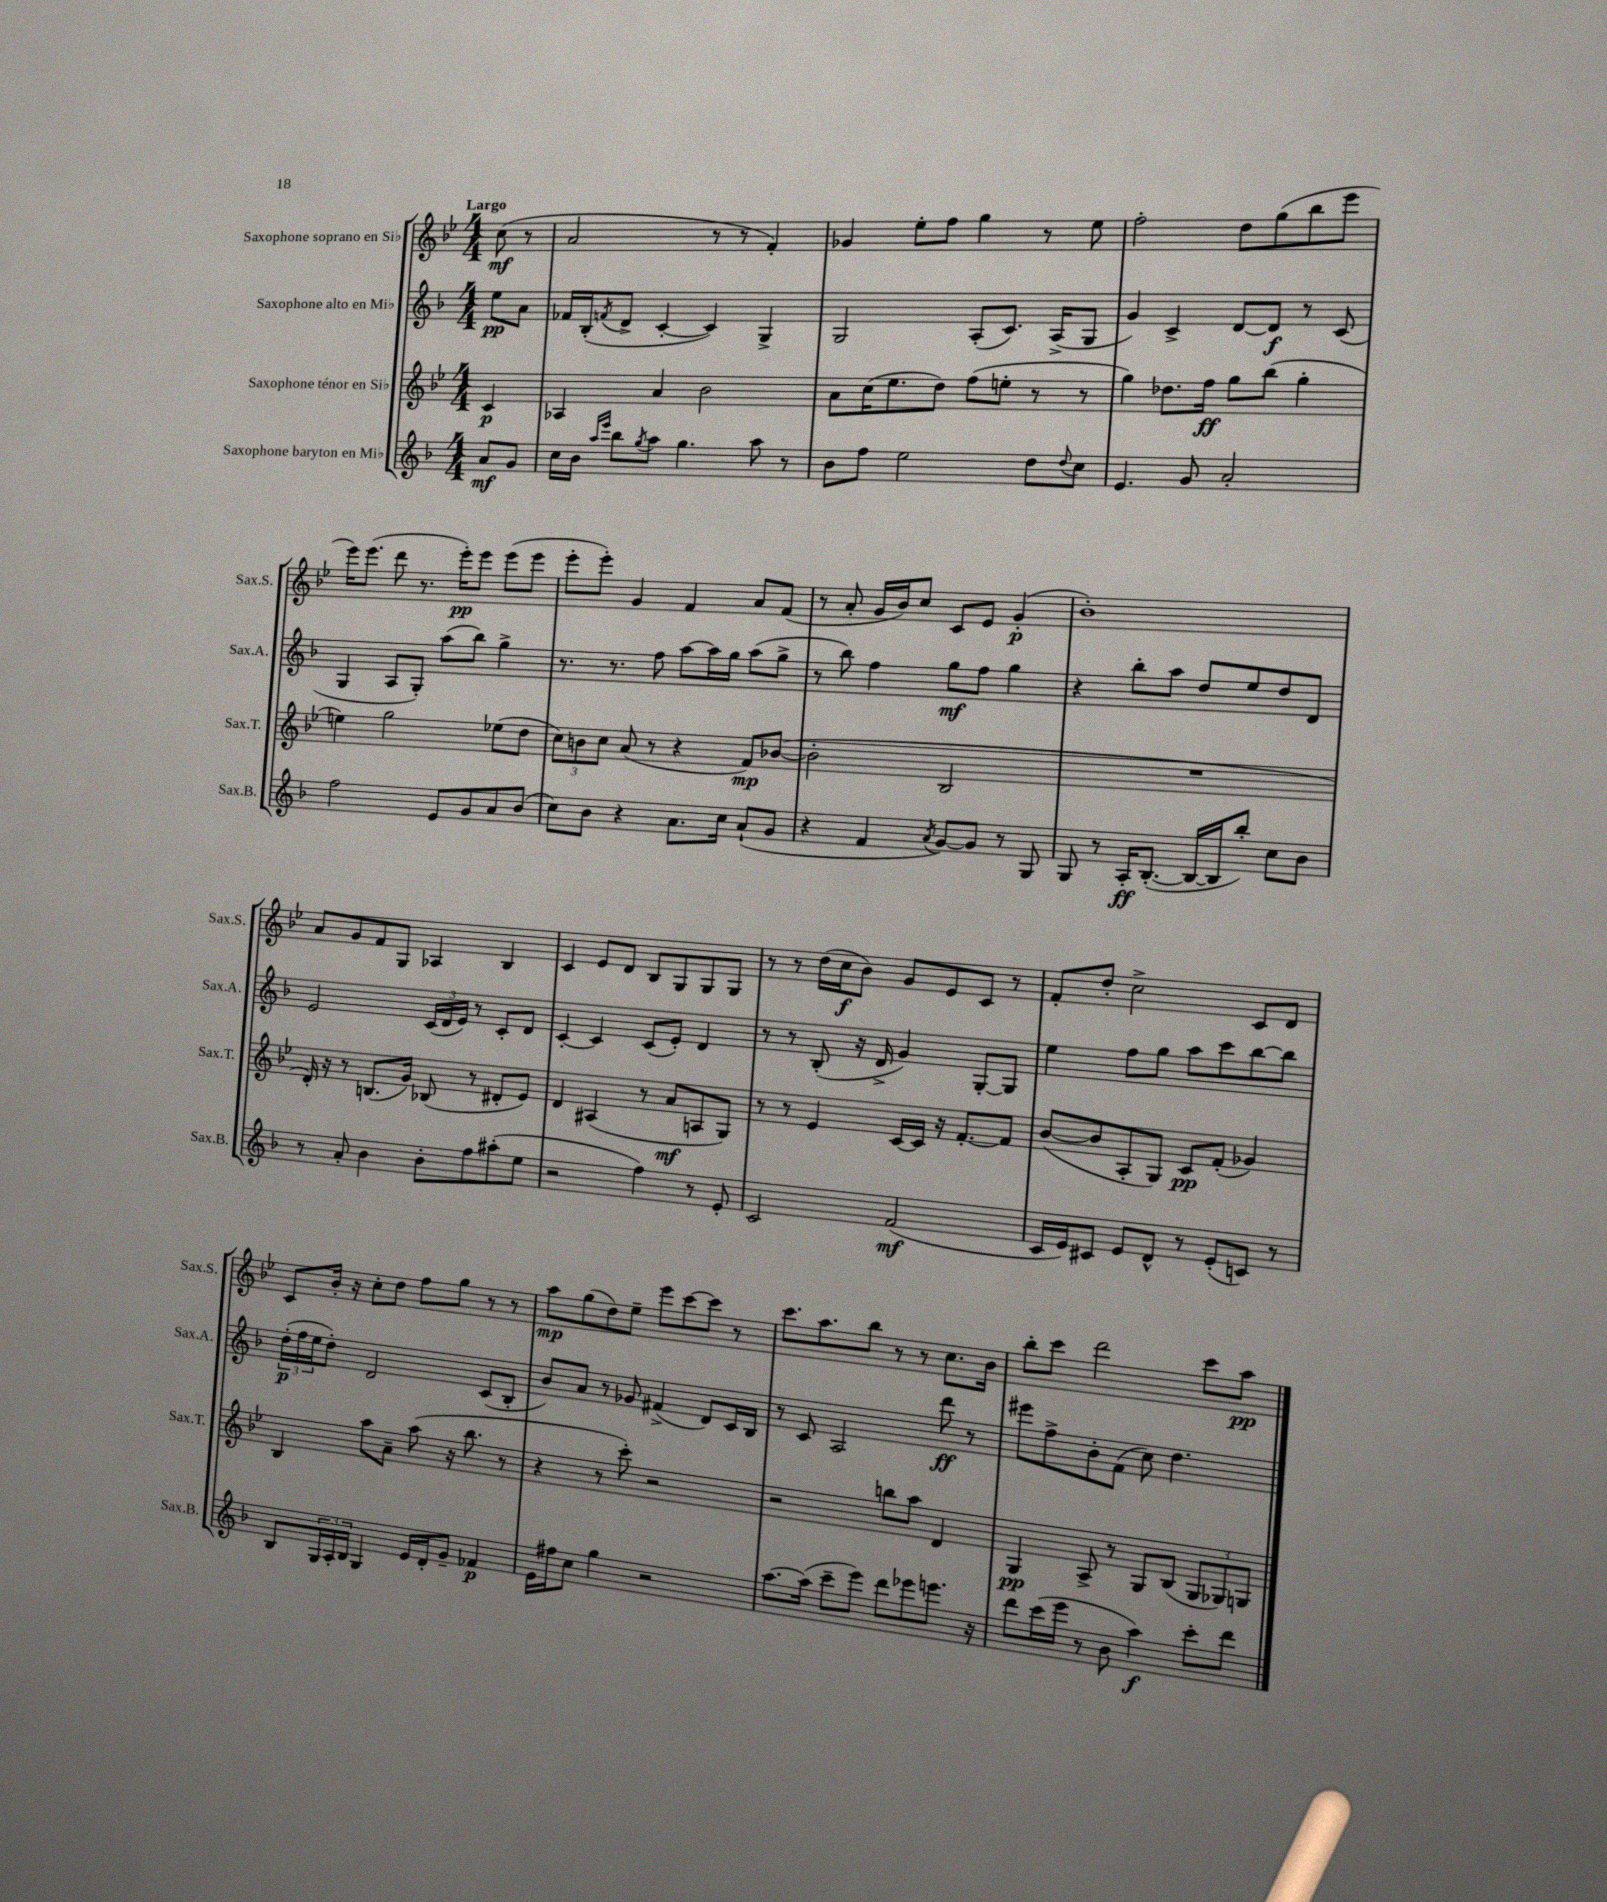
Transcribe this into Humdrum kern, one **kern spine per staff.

**kern	**kern	**kern	**kern
*staff4	*staff3	*staff2	*staff1
*clefG2	*clefG2	*clefG2	*clefG2
*k[b-]	*k[b-e-]	*k[b-]	*k[b-e-]
*M4/4	*M4/4	*M4/4	*M4/4
8a	4c	8ee	(8cc
8g	.	8a	8r
=	=	=	=
16cc	4A-	16f-	2a
16b-	.	(16B-'	.
16qqaa	.	.	.
16qqeee	.	8qf	.
8bb-	.	8d^	.
8qgg	.	.	.
8aa	4a	[4c'	.
4.gg	.	.	.
.	2b-	4c])	8r
.	.	.	8r
8aa	.	4G^	4f')
8r	.	.	.
=	=	=	=
8b-	8a	2G	4g-
8ff	(16cc	.	.
.	8.ee-	.	.
2ee	.	.	8ee-'
.	8dd)	.	8ff
.	(8ff	(8A'	4gg
.	8ee'	8.c)	.
8dd	8r	.	8r
.	.	(16A^	.
8qqdd	.	.	.
8cc	8r	8G	8ee-
=	=	=	=
4.e	4gg)	4g)	2ff'
.	8.dd-	4c^	.
8g	.	.	.
.	16ff	.	.
2a'	8gg	[8d	8dd
.	(8bb-	8d]	(8gg
.	4gg'	8r	8bb-
.	.	(8c	8eee-
=	=	=	=
2ff	4ee)	4G	16eee-)
.	.	.	(8.eee-
.	2gg	8A	8ddd
.	.	8G')	8.r
8e	.	(8aa	.
.	.	.	16eee-')
8g	.	8bb-)	8eee-
8a	(8ee-	4gg^	(8eee-
(8b-	8dd	.	8eee-
=	=	=	=
8cc)	12cc)	8.r	8eee-'
.	12b	.	.
8b-	.	.	8eee-')
.	12cc	.	.
.	.	8.r	.
4r	(8a	.	4g
.	8r	8ff	.
8.a	4r	[8aa	4f
.	.	16aa]	.
16cc	.	16gg	.
(8a`	8f)	(8aa	8a
8g	([8b-	8gg^	(8f
=	=	=	=
4r	2b-']	8r	8r
.	.	8bb-)	8a'
4f	.	4ff	16g
.	.	.	16b-)
.	.	.	8cc
8qa	.	.	.
[8g)	2B-	8gg	8c
8g]	.	8ff	8e-
8r	.	4gg	(4g'
8G	.	.	.
=	=	=	=
8G	1r	4r	1b-')
8r	.	.	.
16A'	.	8bb-'	.
([8.B-'	.	.	.
.	.	8aa	.
16B-_	.	8dd	.
16B-]	.	.	.
8bb-')	.	8ee	.
8cc	.	8dd	.
8b-	.	8d	.
=	=	=	=
8r	16d')	2e	8a
.	16r	.	.
8a'	8r	.	8g
4b-	(8.B	.	8f
.	.	.	8G
.	16g)	.	.
8b-'	(8B-	(24c	4A-
.	.	24d	.
.	.	24e)	.
8ff	8r	8r	.
(8aa#'	8d#'	8c'	4B-
8ee	8e-)	8d	.
=	=	=	=
2r	4d	[4c'	4c
.	(4A#	4c]	8e-
.	.	.	8d
4ff)	8r	(8c	8B-
.	8a	8e')	8G
8r	8A	4d	8G
8e'	8G)	.	8G
=	=	=	=
2c	8r	8r	8r
.	8r	8r	8r
.	4e-	(8B-'	(16dd
.	.	.	16cc
.	.	16r	8b-)
.	.	16d^	.
(2f	[16c	4g)	8g
.	16c]	.	.
.	16r	.	8e-
.	[8.f'	.	.
.	.	[8G'	8c
.	8f]	8G]	8r
=	=	=	=
16c	([8b-	4ee	8f'
16e)	.	.	.
8c#	8b-]	.	8dd'
8e	8A'	8ff	2cc^
8d^^	8G)	8gg	.
8r	8c	8aa	.
(8e'	(8f'	8ccc	.
8c)	4g-)	[8bb-	8c
8r	.	8bb-]	8d
=	=	=	=
8B-	4B-	(24dd'	8c
.	.	24ff	.
.	.	24ee	.
24G	.	8dd')	16b-'
24A'	.	.	.
.	.	.	16r
24B-	.	.	.
4G	8aa	2d	8cc'
.	8a~	.	8dd
16e	(8aa	.	8ff
16d'	.	.	.
8g~	16r	.	8gg
.	8.bb-	.	.
4f-	.	(8c	8r
.	8r	8B-'	8r
=	=	=	=
16e	4r	8b-)	8aa
16ff#	.	.	.
8cc	.	8a	(8gg
4gg	8r	8r	8dd)
.	8ccc')	8g-	8ee-~
2r	2r	(4f#^	8eee-
.	.	.	[8ccc
.	.	8d)	8ccc]
.	.	16c	8r
.	.	16B-	.
=	=	=	=
[8.aa	2r	8r	8.ccc
.	.	8c	.
(16aa]	.	.	8.aa
8ccc~	.	2A	.
8eee)	.	.	8bb-
8ddd	8bb	.	8r
8eee-	8aa	.	8r
8.eee	4d	8ddd	8.cc
.	.	8r	.
16r	.	.	16b-
=	=	=	=
8ddd	4G	8eee#	8bb-'
(16ccc	.	8ff^	8ccc
16eee	.	.	.
8r	8A^	8b-'	2ddd
8b-	8r	(8f	.
4aa)	8G	8cc)	.
.	(8B-	4.dd	.
8ccc'	12G	.	8ccc
.	12G-)	.	.
8ddd	.	.	8aa
.	12G	.	.
==	==	==	==
*-	*-	*-	*-
